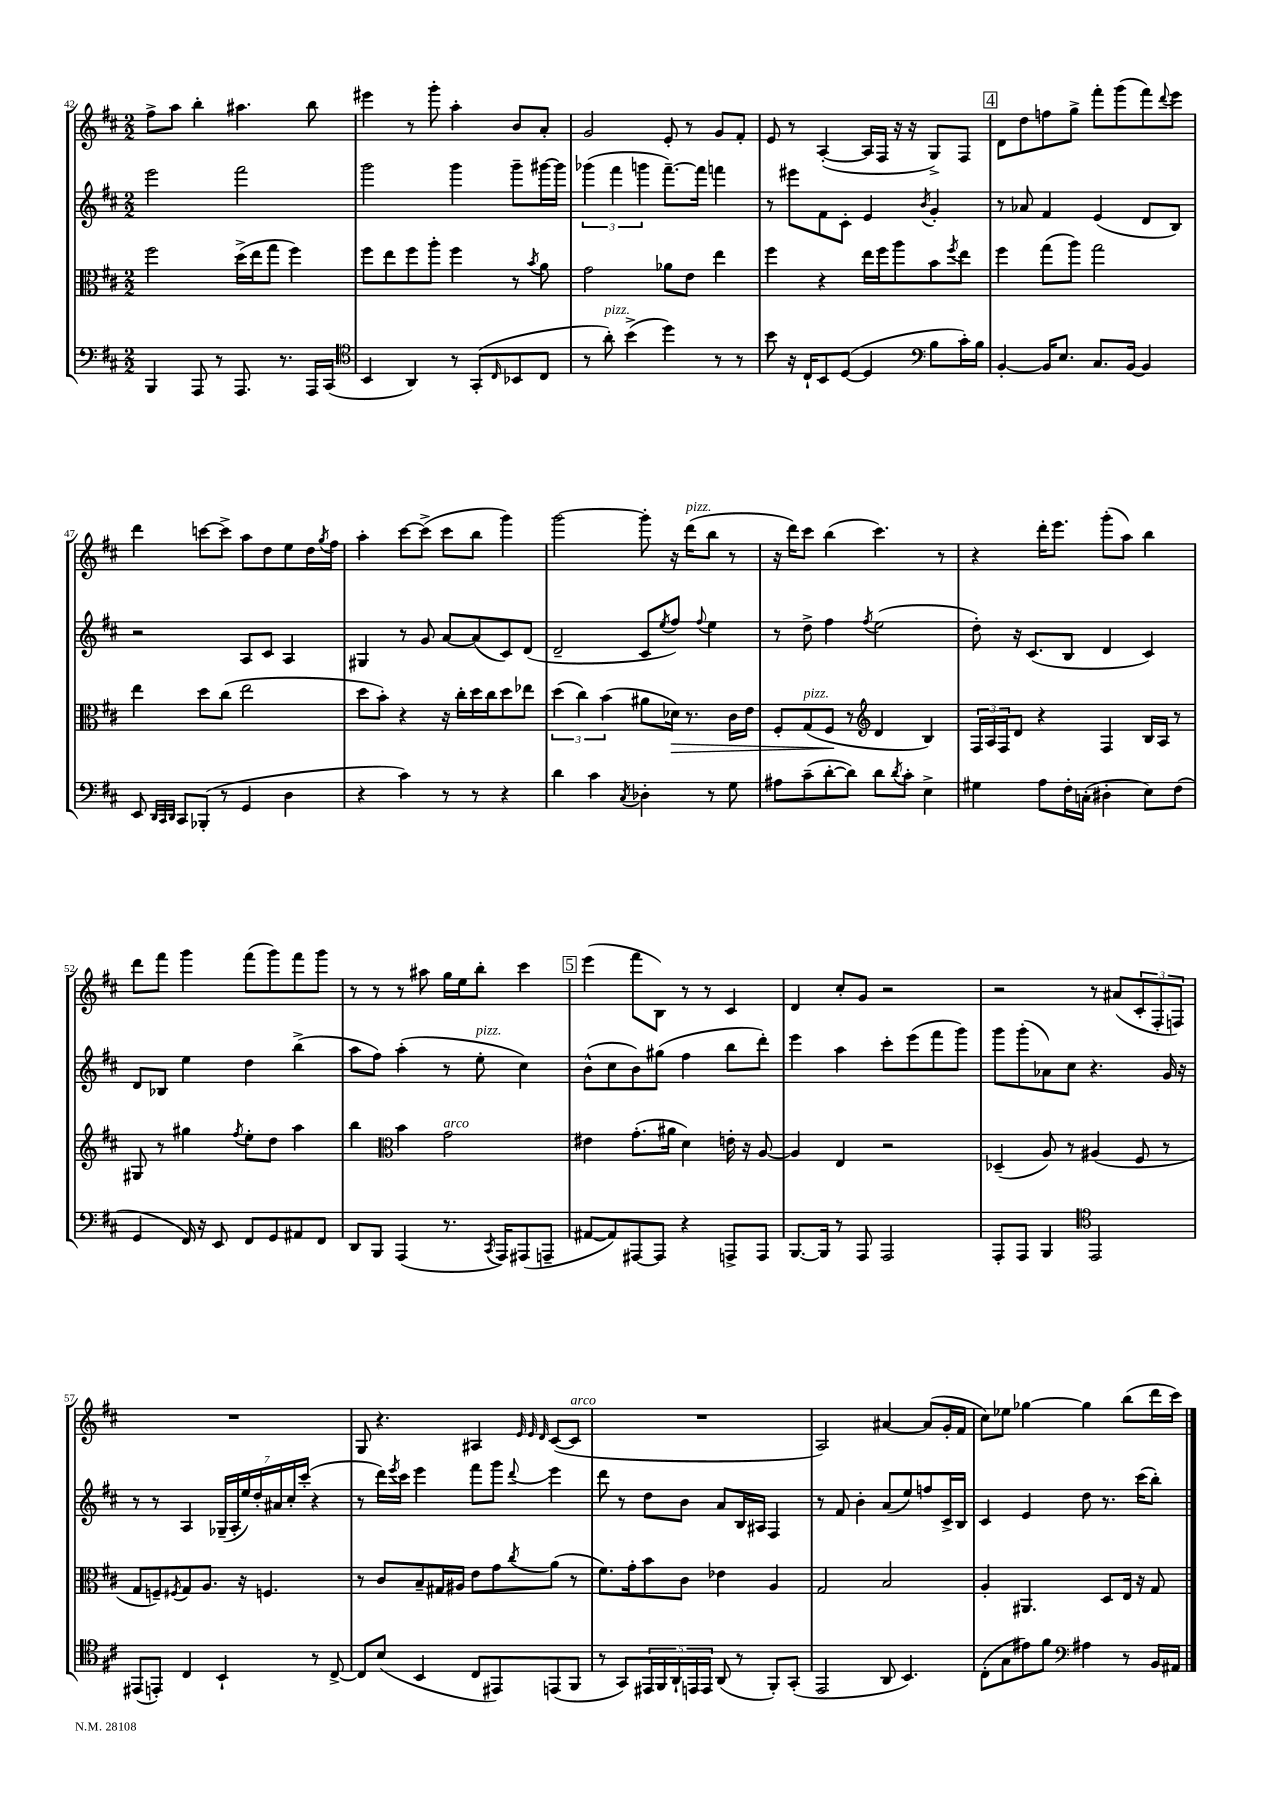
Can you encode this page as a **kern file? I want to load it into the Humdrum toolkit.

**kern	**kern	**kern	**kern
*staff4	*staff3	*staff2	*staff1
*clefF4	*clefC3	*clefG2	*clefG2
*k[f#c#]	*k[f#c#]	*k[f#c#]	*k[f#c#]
*M2/2	*M2/2	*M2/2	*M2/2
4BBB	2ff#	2eee	8ff#^
.	.	.	8aa
8AAA	.	.	4bb'
8r	.	.	.
8.AAA	(16dd^	2fff#	4.aa#
.	16ee	.	.
.	8gg	.	.
8.r	.	.	.
.	4ff#)	.	.
16AAA	.	.	8bb
(16CC#	.	.	.
=	=	=	=
*clefC4	*	*	*
4BB	8ff#	2ggg	4eee#
.	8ee	.	.
4AA)	8ff#	.	8r
.	8aa'	.	8ggg'
8r	4ff#	4ggg	4aa'
(8GG'	.	.	.
16qqC#	.	.	.
8BB-	8r	8ggg~	8b
.	8qb	.	.
8C#	8a	[16ggg#	8a'
.	.	16ggg#]	.
=	=	=	=
8r	2g	(6ggg-	2g
8a')	.	.	.
.	.	6fff#	.
(4b^	.	.	.
.	.	6ggg	.
4dd)	8a-	[8.fff#~)	8e'
.	8e	.	8r
.	.	16fff#]	.
8r	4ee	4fff	8g
8r	.	.	8f#'
=	=	=	=
8b	4ff#	8r	8e
16r	.	8eee#	8r
16C#`	.	.	.
8BB	4r	8f#	([4A'
([8D	.	8c#'	.
4D]	16ee	4e	16A]
.	16ff#	.	16F#
.	8aa	.	16r
.	.	.	16r
*clefF4	*	*	*
.	.	8qb	.
8B	8b	4g'	8G^)
.	8qff#	.	.
16c#')	8ee	.	8F#
16B	.	.	.
=	=	=	=
[4BB'	4ff#	8r	8d
.	.	8a-	8dd
16BB]	(8gg	4f#	8ff
8.E	.	.	.
.	8aa)	.	8gg^
8.C#	2gg	(4e	8fff#'
.	.	.	(8ggg
[16BB	.	.	.
4BB]	.	8d	8fff#)
.	.	.	8qqddd
.	.	8B)	8eee
=	=	=	=
8EE	4ee	2r	4ddd
32qqDD	.	.	.
32qqCC#	.	.	.
32qqDD	.	.	.
8CC#	.	.	.
(8BBB-'	8dd	.	[8ccc
8r	(8cc#	.	8ccc^]
4GG	2ee	8A	8aa
.	.	8c#	8dd
4D	.	4A	8ee
.	.	.	16dd
.	.	.	8qgg
.	.	.	16ff#
=	=	=	=
4r	8dd	4G#	4aa'
.	8b')	.	.
4c#)	4r	8r	[8ccc#
.	.	8g	(8ccc#^]
8r	16r	[8a	8ccc#
.	16cc#'	.	.
8r	16dd	(8a]	8bb
.	16cc#	.	.
4r	8dd	8c#)	4ggg)
.	8ee-	(8d	.
=	=	=	=
4d	(6dd	2d~	[2ggg
.	6cc#)	.	.
4c#	.	.	.
.	(6b	.	.
8qC#	.	.	.
4D-'	8a#	8c#	8ggg']
.	.	8qee	.
.	16d-)	8ff#)	16r
.	8.r	.	(16ddd
.	.	8qqff#	.
8r	.	4ee	8bb
8G	16c#	.	8r
.	16e	.	.
=	=	=	=
8A#	8F#'	8r	16r
.	.	.	16ddd)
(8c#~	(8G	8dd^	8ccc#
[8d'	8F#	4ff#	(4bb
8d])	8r	.	.
*	*clefG2	*	*
.	.	8qff#	.
8d	4d	(2ee	4.ccc#)
8qd	.	.	.
8c#'	.	.	.
4E^	4B)	.	.
.	.	.	8r
=	=	=	=
4G#	24F#	8dd')	4r
.	24A	.	.
.	24F#	.	.
.	8d	16r	.
.	.	(8.c#	.
8A	4r	.	16ddd'
.	.	.	8.eee
16F#'	.	8B	.
(16C'	.	.	.
4D#'	4F#	4d	(8ggg'
.	.	.	8aa)
8E)	16B	4c#)	4bb
.	16A	.	.
(8F#	8r	.	.
=	=	=	=
4GG	8G#	8d	8ddd
.	8r	8B-	8fff#
16FF#)	4gg#	4ee	4ggg
16r	.	.	.
8EE	.	.	.
.	8qff#	.	.
8FF#	8ee'	4dd	(8fff#
8GG	8dd	.	8ggg)
8AA#	4aa	(4bb^	8fff#
8FF#	.	.	8ggg
=	=	=	=
8DD	4bb	8aa	8r
8BBB	.	8ff#)	8r
*	*clefC3	*	*
(4AAA	4b	(4aa'	8r
.	.	.	8aa#
8.r	2g	8r	16gg
.	.	.	16ee
.	.	8ee'	8bb'
8qCC#	.	.	.
16AAA)	.	.	.
(8AAA#	.	4cc#)	4ccc#
8AAA~	.	.	.
=	=	=	=
[8AA#	4e#	(8b^^	(4eee
8AA#])	.	8cc#	.
[8AAA#	(8.g'	8b)	8fff#
8AAA#]	.	(8gg#	8B)
.	16a#	.	.
4r	4d)	4ff#	8r
.	.	.	8r
8AAA^	16e'	8bb	4c#
.	16r	.	.
8AAA	[8A	8ddd')	.
=	=	=	=
[8.BBB	4A]	4eee	4d
16BBB]	.	.	.
8r	4E	4aa	8cc#'
8AAA	.	.	8g
2AAA	2r	8ccc#'	2r
.	.	(8eee	.
.	.	8fff#	.
.	.	8ggg)	.
=	=	=	=
8AAA'	(4D-~	8ggg	2r
8AAA	.	(8ggg'	.
4BBB	8A)	8a-)	.
.	8r	8cc#	.
*clefC4	*	*	*
2EE	(4A#	4.r	8r
.	.	.	(8a#
.	8F#	.	12c#'
.	.	.	12F#'
.	8r	16g	.
.	.	.	12F)
.	.	16r	.
=	=	=	=
(8EE#	8G	8r	1r
8EE')	8F~)	8r	.
.	8qF#	.	.
4C#	8G	4A	.
.	8.A	.	.
4BB`	.	(28G-~	.
.	.	28A'	.
.	16r	.	.
.	.	28ee)	.
.	.	28dd'	.
.	4.F	.	.
.	.	28a#	.
.	.	28cc#'	.
.	.	(28ccc#'	.
8r	.	4r	.
[8C#^	.	.	.
=	=	=	=
8C#]	8r	8r	8G
(8B	8c#	16ddd)	4.r
.	.	8qeee	.
.	.	16ccc#	.
4BB	8B~	4eee	.
.	16G#	.	.
.	16A#	.	.
8C#	8e	8fff#	4A#
8EE#)	8g	8ggg	.
.	.	.	32qqe
.	.	.	32qqe
.	8qcc#	8qqddd	32qqd
(8EE	(8a	4eee	([8c#
8FF#	8r	.	8c#]
=	=	=	=
8r	8.f#)	8ddd	1r
8GG)	.	8r	.
.	16g'	.	.
20EE#	8b	8dd	.
20FF#	.	.	.
20AA`	.	.	.
.	8c#	8b	.
20EE	.	.	.
20EE	.	.	.
(8AA	4e-	8a	.
8r	.	16B	.
.	.	16A#	.
8FF#')	4A	4F#	.
(8GG'	.	.	.
=	=	=	=
2EE	2G	8r	2A)
.	.	8f#	.
.	.	4b'	.
8AA	2B	(8a	[4a#
4.BB)	.	8ee)	.
.	.	8ff	(8a#]
.	.	16c#^	16g'
.	.	16B	16f#
=	=	=	=
(8C#'	4A'	4c#	8cc#)
8G	.	.	8ee-
8e#)	4.AA#	4e	[4gg-
8f#	.	.	.
*clefF4	*	*	*
4A#	.	8dd	4gg-]
.	8D	8.r	.
8r	16E	.	(8bb
.	16r	(16ccc#	.
16BB	8G	8bb')	16ddd
16AA#	.	.	16ccc#)
==	==	==	==
*-	*-	*-	*-
